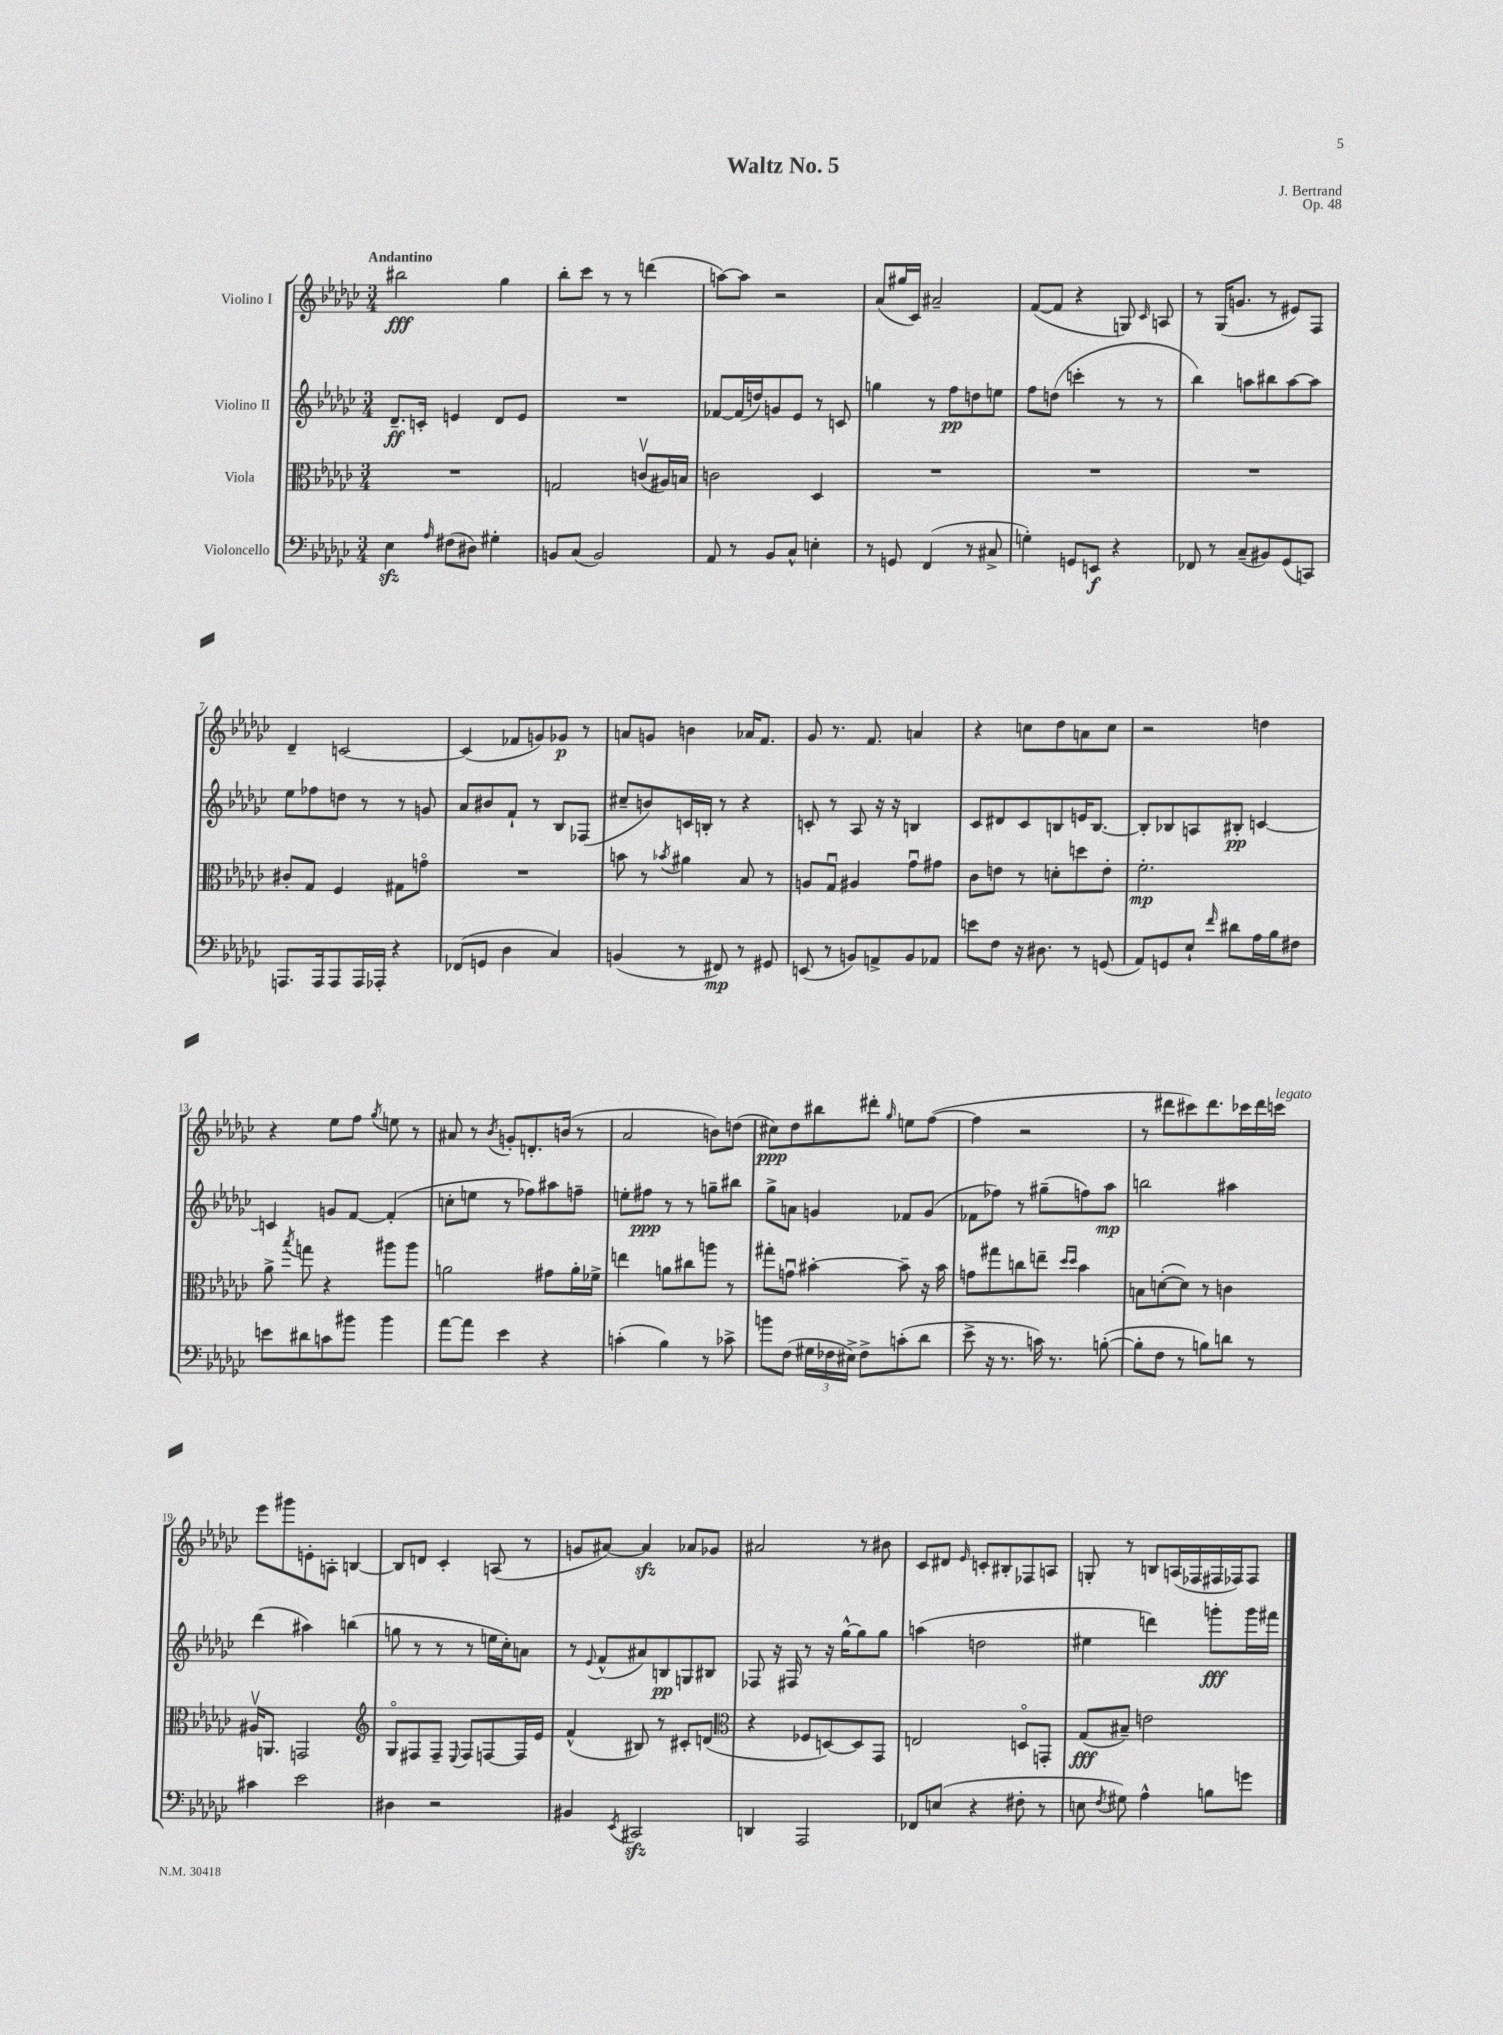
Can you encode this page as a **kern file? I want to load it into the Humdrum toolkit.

**kern	**dynam	**kern	**dynam	**kern	**dynam	**kern	**dynam
*part4	*part4	*part3	*part3	*part2	*part2	*part1	*part1
*staff4	*staff4	*staff3	*staff3	*staff2	*staff2	*staff1	*staff1
*I"Violoncello	*	*I"Viola	*	*I"Violino II	*	*I"Violino I	*
*clefF4	*	*clefC3	*	*clefG2	*	*clefG2	*
*k[b-e-a-d-g-c-]	*	*k[b-e-a-d-g-c-]	*	*k[b-e-a-d-g-c-]	*	*k[b-e-a-d-g-c-]	*
*M3/4	*	*M3/4	*	*M3/4	*	*M3/4	*
=1	=1	=1	=1	=1	=1	=1	=1
!	!	!	!	!	!	!LO:TX:a:B:t=Andantino	!
4E-zz\	.	2.r	.	8.d-~/L	ff	2bb#X\	fff
.	.	.	.	16cn'/Jk	.	.	.
16qqA-/	.	.	.	.	.	.	.
(8F#X\L	.	.	.	4en/	.	.	.
8D#X\J)	.	.	.	.	.	.	.
4G#X'\	.	.	.	8d-/L	.	4gg-\	.
.	.	.	.	8e/J	.	.	.
=2	=2	=2	=2	=2	=2	=2	=2
8BBn/L	.	2Gn/	.	2.r	.	8bb-'\L	.
(8C-/J	.	.	.	.	.	8ccc-\J	.
2BB/)	.	.	.	.	.	8r	.
.	.	.	.	.	.	8r	.
.	.	(8cnv/L	.	.	.	(4dddn\	.
.	.	16A#X/L)	.	.	.	.	.
.	.	16Bn/JJ	.	.	.	.	.
=3	=3	=3	=3	=3	=3	=3	=3
8AA-/	.	2cn\	.	[8f-X/L	.	[8aan\L)	.
8r	.	.	.	(16f-/L]	.	8aa\J]	.
.	.	.	.	16ddn/J)	.	.	.
8BB-/L	.	.	.	8gn/	.	2r	.
8C-^^/J	.	.	.	8e-/J	.	.	.
4En'\	.	4D-/	.	8r	.	.	.
.	.	.	.	8cn/	.	.	.
=4	=4	=4	=4	=4	=4	=4	=4
8r	.	2.r	.	4ggn\	.	(8a-/L	.
8GGn/	.	.	.	.	.	16gg#X/L	.
.	.	.	.	.	.	16c-/JJ)	.
(4FF/	.	.	.	8r	.	2a#X~/	.
.	.	.	.	8ff\L	pp	.	.
8r	.	.	.	8ddn\	.	.	.
8C#X^/	.	.	.	8een\J	.	.	.
=5	=5	=5	=5	=5	=5	=5	=5
4Gn'\)	.	2.r	.	8ff\L	.	([8f/L	.
.	.	.	.	(8ddn\J	.	8f/J]	.
8GGn/L	.	.	.	4cccn'\	.	4r	.
8EEn/J	f	.	.	.	.	.	.
4r	.	.	.	8r	.	8Gn/)	.
.	.	.	.	.	.	16qqc-/	.
.	.	.	.	8r	.	8An/	.
=6	=6	=6	=6	=6	=6	=6	=6
8FF-X/	.	2.r	.	4bb-\)	.	8r	.
8r	.	.	.	.	.	(16G-/KL	.
.	.	.	.	.	.	8.gn/J	.
(8C-~/L	.	.	.	8aan\L	.	.	.
8BB#X/)	.	.	.	8bb#X\	.	8r	.
(8GG-/	.	.	.	[8aa\	.	8e#X/L)	.
8CCn/J)	.	.	.	8aa\J]	.	8F/J	.
!!LO:LB:g=z
=7	=7	=7	=7	=7	=7	=7	=7
8.AAAn/L	.	8c#X'/L	.	8ee-\L	.	4d-~/	.
.	.	8G-/J	.	8ff-X\	.	.	.
16AAA/k	.	.	.	.	.	.	.
8AAA/	.	4F/	.	8ddn\J	.	[2cn/	.
16AAA/L	.	.	.	8r	.	.	.
16AAA-X'/JJ	.	.	.	.	.	.	.
4r	.	8G#X\L	.	8r	.	.	.
.	.	8gn\J	.	8gn/	.	.	.
=8	=8	=8	=8	=8	=8	=8	=8
(8FF-X/L	.	2.r	.	8a-/L	.	(4c/]	.
8GGn/J	.	.	.	8b#X/	.	.	.
4D-\	.	.	.	8f`/J	.	8f-X/L	.
.	.	.	.	8r	.	8gn/)	.
4C-/)	.	.	.	8B-/L	.	8g-X/J	p
.	.	.	.	(8F-X/J	.	8r	.
=9	=9	=9	=9	=9	=9	=9	=9
(4BBn/	.	8bn\	.	8cc#X~/L	.	8an/L	.
.	.	8r	.	8bn/)	.	8gn/J	.
.	.	8qb-X/	.	.	.	.	.
8r	.	4a#X\	.	16cn/L	.	4bn\	.
.	.	.	.	16Bn'/JJ	.	.	.
8FF#X/)	mp	.	.	8r	.	.	.
8r	.	8B-/	.	4r	.	16a-X/KL	.
.	.	.	.	.	.	8.f/J	.
8GG#X/	.	8r	.	.	.	.	.
=10	=10	=10	=10	=10	=10	=10	=10
(8EEn/	.	8An/L	.	8cn'/	.	8g-/	.
8r	.	8G-u/J	.	8r	.	8.r	.
8BBn/L)	.	4A#X/	.	8A-/	.	.	.
.	.	.	.	.	.	8.f/	.
8AAn^/	.	.	.	16r	.	.	.
.	.	.	.	16r	.	.	.
8BB/	.	8g-u\L	.	4Bn/	.	4an/	.
8AA-X/J	.	8g#X\J	.	.	.	.	.
=11	=11	=11	=11	=11	=11	=11	=11
8en\L	.	8c-\L	.	8c-/L	.	4r	.
8F\J	.	8en\J	.	8d#X/	.	.	.
16r	.	8r	.	8c-/	.	8ccn\L	.
8.D#X\	.	.	.	.	.	.	.
.	.	8dn'\L	.	8Bn/	.	8dd-\	.
8r	.	8ddn\	.	16en/K	.	8an\	.
.	.	.	.	[8.B/J	.	.	.
(8GGn/	.	8e'\J	.	.	.	8cc\J	.
=12	=12	=12	=12	=12	=12	=12	=12
8AA-/L)	.	2.f'\	mp	8B'/L]	.	2r	.
8GGn/	.	.	.	8B-X/	.	.	.
8E-`/J	.	.	.	8An/	.	.	.
16qqf/	.	.	.	.	.	.	.
8d#X\L	.	.	.	8B#X'/J	pp	.	.
16A-\L	.	.	.	[4cn/	.	4ddn\	.
16B-\J	.	.	.	.	.	.	.
8F#X\J	.	.	.	.	.	.	.
!!LO:LB:g=z
=13	=13	=13	=13	=13	=13	=13	=13
8en\L	.	8a-^\	.	4cn/]	.	4r	.
.	.	8qbb-/	.	.	.	.	.
8d#X\	.	8ggn\	.	.	.	.	.
8cn\	.	4r	.	8gn/L	.	8ee-\L	.
8b#X\J	.	.	.	[8f/J	.	8ff\J	.
.	.	.	.	.	.	8qgg-/	.
4b#\	.	8aa#X\L	.	(4f'/]	.	8een\	.
.	.	8aa#\J	.	.	.	8r	.
=14	=14	=14	=14	=14	=14	=14	=14
[8a-\L	.	2an\	.	8ccn'\L	.	8a#X/	.
8a-\J]	.	.	.	8een\J	.	8r	.
.	.	.	.	.	.	8qb-/	.
4e-\	.	.	.	8r	.	8gn'/L	.
.	.	.	.	8ff-X\L)	.	8.dn'/	.
4r	.	8g#X\L	.	8aa#X\	.	.	.
.	.	.	.	.	.	(16bn/Jk	.
.	.	16a'\L	.	8ffn~\J	.	8r	.
.	.	16f-X^\JJ	.	.	.	.	.
=15	=15	=15	=15	=15	=15	=15	=15
(4cn'\	.	4een\	.	8een'\L	.	2a-/	.
.	.	.	.	8ff#X\J	ppp	.	.
4B-\)	.	8an\L	.	8r	.	.	.
.	.	8cc#X\	.	8r	.	.	.
8r	.	8aan\J	.	8ggn~\L	.	8bn\L)	.
8c-X^\	.	8r	.	8bb#X\J	.	(8ddn\J	.
=16	=16	=16	=16	=16	=16	=16	=16
8bn\L	.	8gg#X'\L	.	8gg-^\L	.	8cc#X\L)	ppp
(8F\J	.	8gnu\J	.	8an\J	.	8dd-\	.
24G#X\LL	.	[4b#X'\	.	4gn/	.	8bb#X\	.
24F-X\	.	.	.	.	.	.	.
24E#X^\JJ)	.	.	.	.	.	.	.
8F-^\L	.	.	.	.	.	8ddd#X'\J	.
.	.	.	.	.	.	16qqgg-/	.
(8cn'\	.	8b#~\]	.	8f-X/L	.	8een\L	.
8d-\J	.	16r	.	(8g/J	.	([8ff\J	.
.	.	16b#\	.	.	.	.	.
=17	=17	=17	=17	=17	=17	=17	=17
8e-^\	.	8gn\L	.	8f-X\L	.	4ff\]	.
16r	.	8gg#X\	.	8ff-X\J)	.	.	.
8.r	.	.	.	.	.	.	.
.	.	8ccn\	.	8r	.	2r	.
16cn\)	.	8een~\J	.	(8gg#X~\L	.	.	.
8.r	.	.	.	.	.	.	.
.	.	16qqdd-/LL	.	.	.	.	.
.	.	16qqdd-/JJ	.	.	.	.	.
.	.	4b-\	.	8ffn\)	.	.	.
([8Bn'\	.	.	.	8aa-\J	mp	.	.
=18	=18	=18	=18	=18	=18	=18	=18
8B'\L]	.	8Bn\L	.	2bbn\	.	8r	.
8F\J	.	([8dn'\	.	.	.	8ddd#X\L	.
8r	.	8d\J])	.	.	.	8ccc#X\)	.
8Bn\L)	.	8r	.	.	.	8.ddd#\	.
8dn\J	.	4cn\	.	4aa#X\	.	.	.
.	.	.	.	.	.	16ccc-X\L	.
8r	.	.	.	.	.	16ddd#\	.
!	!	!	!	!	!	!LO:TX:a:i:t=legato	!
.	.	.	.	.	.	16cccn\JJ	.
!!LO:LB:g=z
=19	=19	=19	=19	=19	=19	=19	=19
4c#X\	.	16A#Xv/KL	.	(4ddd-\	.	8eee-\L	.
.	.	8.AAn/J	.	.	.	.	.
.	.	.	.	.	.	8ggg#X\	.
2e-\	.	2GGn/	.	4aa#X\)	.	8en'\	.
.	.	.	.	.	.	8An'\J	.
.	.	.	.	(4bbn\	.	[4Bn/	.
=20	=20	=20	=20	=20	=20	=20	=20
*	*	*clefG2	*	*	*	*	*
4D#X\	.	8G-/L	.	8ggn\	.	8B/L]	.
.	.	8F#X/	.	8r	.	8dn/J	.
2r	.	8F#~/J	.	8r	.	4c-'/	.
.	.	8qqE-/	.	.	.	.	.
.	.	8F#/L	.	8r	.	.	.
.	.	[8Fn/	.	16een\LL	.	(8An/	.
.	.	.	.	16cc-'\J)	.	.	.
.	.	16F/L]	.	8an\J	.	8r	.
.	.	16e-/JJ	.	.	.	.	.
=21	=21	=21	=21	=21	=21	=21	=21
4BB#X/	.	(4f^^/	.	8r	.	8gn/L	.
.	.	.	.	8qqe-/	.	.	.
.	.	.	.	(8f^^/L	.	[8a#X/J)	.
8qEE-/	.	.	.	.	.	.	.
2CC#Xzz/	.	8B#X/)	.	8a#X/)	.	4a#zz/]	.
.	.	8r	.	8Bn/	pp	.	.
.	.	8c#X'/L	.	8Gn/	.	8a-X/L	.
.	.	(8dn/J	.	8B#X/J	.	8g-X/J	.
=22	=22	=22	=22	=22	=22	=22	=22
*	*	*clefC3	*	*	*	*	*
4DDn/	.	4r	.	8F-X/	.	2a#X/	.
.	.	.	.	16r	.	.	.
.	.	.	.	16F#X/	.	.	.
2AAA-/	.	8F-X/L	.	8r	.	.	.
.	.	[8Dn/)	.	16r	.	.	.
.	.	.	.	[16gg-^^\KL	.	.	.
.	.	8D/]	.	8gg-\]	.	8r	.
.	.	8GG-/J	.	8gg-\J	.	8b#X\	.
=23	=23	=23	=23	=23	=23	=23	=23
8FF-X/L	.	2En/	.	(4aan\	.	8c-/L	.
(8En/J	.	.	.	.	.	8d#X/J	.
.	.	.	.	.	.	16qqe-/	.
4r	.	.	.	2ddn\	.	8cn'/L	.
.	.	.	.	.	.	8B#X'/	.
8F#X'\	.	8Dn/L	.	.	.	8F-X/	.
8r	.	8GGn'/J	.	.	.	8An/J	.
=24	=24	=24	=24	=24	=24	=24	=24
8En\	.	(8G-/L	fff	4ee#X\	.	8Gn'/	.
8qF/	.	.	.	.	.	.	.
8G#X\)	.	8B#X~/J)	.	.	.	8r	.
4A-^^\	.	2en\	.	4dddn\)	.	8Bn/L	.
.	.	.	.	.	.	(16An/L	.
.	.	.	.	.	.	16F-X/	.
8Bn\L	.	.	.	8gggn'\L	fff	16F#X/	.
.	.	.	.	.	.	16F-X/J)	.
8gn\J	.	.	.	16ggg\L	.	8F-/J	.
.	.	.	.	16fff#X\JJ	.	.	.
==	==	==	==	==	==	==	==
*-	*-	*-	*-	*-	*-	*-	*-
